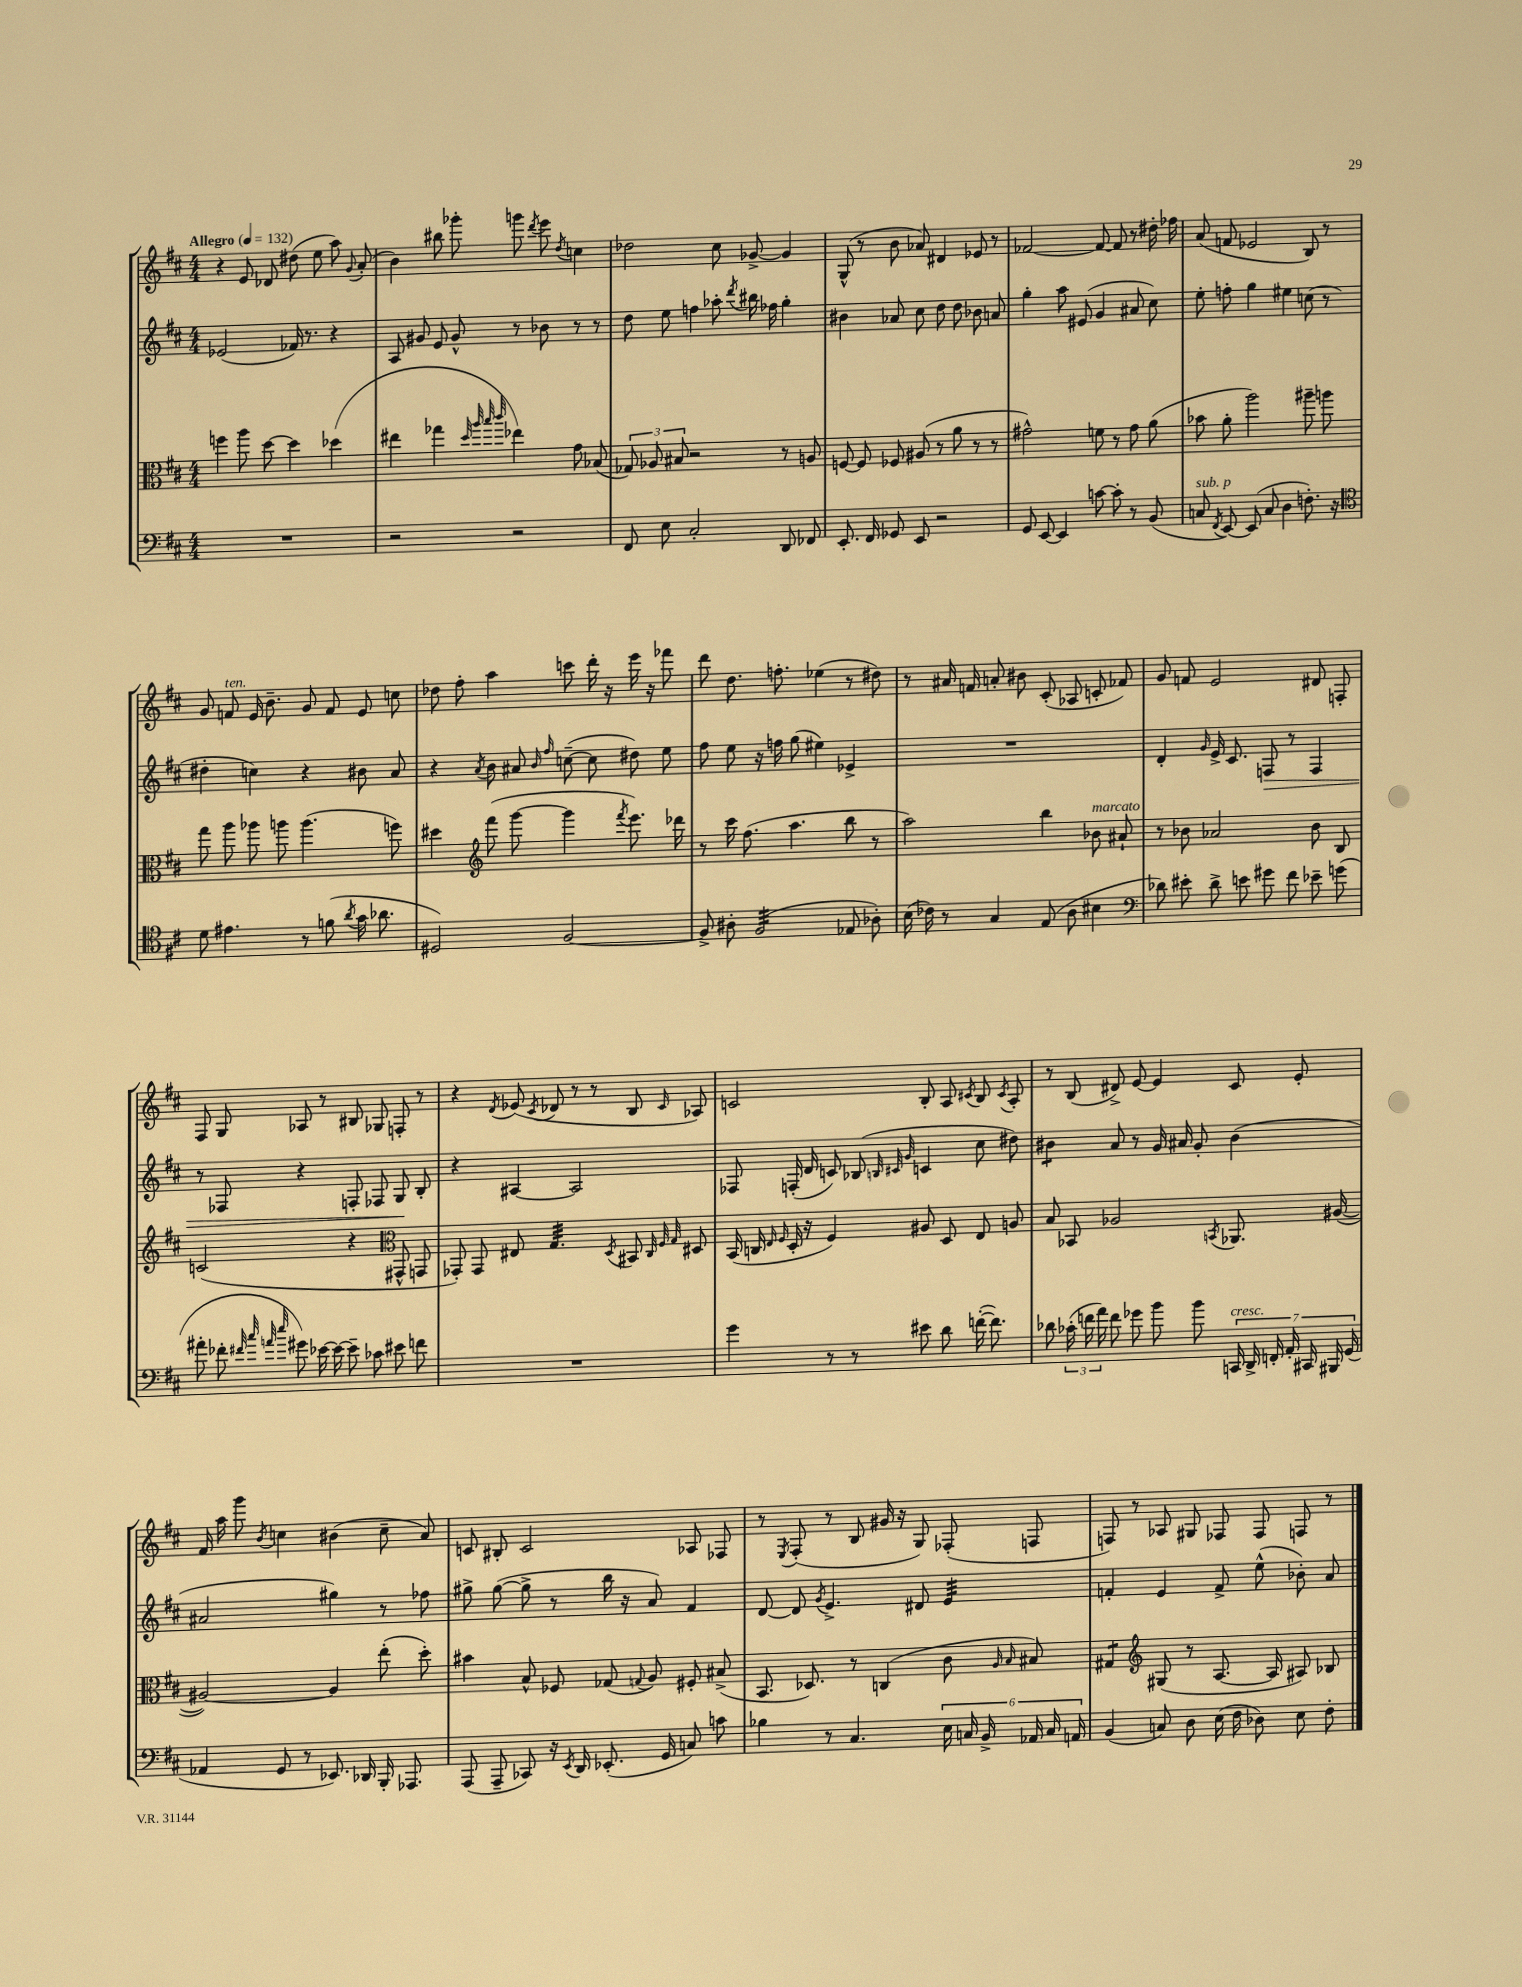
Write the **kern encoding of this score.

**kern	**kern	**kern	**kern
*staff4	*staff3	*staff2	*staff1
*clefF4	*clefC3	*clefG2	*clefG2
*k[f#c#]	*k[f#c#]	*k[f#c#]	*k[f#c#]
*M4/4	*M4/4	*M4/4	*M4/4
*MM132	*MM132	*MM132	*MM132
1r	4ff	(2e-	4r
.	8aa	.	8e
.	[8dd	.	8d-
.	4dd]	16f-)	(8dd#
.	.	8.r	.
.	.	.	8ee
.	(4dd-	4r	8aa)
.	.	.	8qqg
.	.	.	(8a'
=	=	=	=
2r	4ee#	8A	4b)
.	.	8g#	.
.	4gg-	8e	8bb#
.	.	8g#^^	8ggg-'
.	32qqdd	.	.
.	32qqaa	.	.
.	32qqbb	.	.
.	32qqccc#	.	.
2r	4ee-)	8r	8ggg
.	.	.	8qddd
.	.	8b-	8eee
.	.	.	8qdd
.	8g	8r	4cc
.	(8B-	8r	.
=	=	=	=
8FF#	12G-)	8dd	2dd-
.	12A-	.	.
8E	.	8ee	.
.	12B#	.	.
2C#'	2r	4ff	.
.	.	8aa-'	8cc#
.	.	8qddd	.
.	.	16bb#	[8g-^
.	.	16ff-	.
8DD	8r	4gg'	4g-]
8FF-	8A	.	.
=	=	=	=
8.EE'	[8F	4b#	(8G^^
.	8F]	.	8r
16FF#	.	.	.
8GG-	8F-	8a-	8b
8EE	(8A#	8cc#	8a-)
2r	8r	8dd	4d#
.	8a	8dd	.
.	8r	8b-	8e-
.	8r	8a	8r
=	=	=	=
8GG	2g#^^)	4gg'	[2f-
[8EE	.	.	.
4EE]	.	8aa	.
.	.	(8e#	.
[8c	8f	4g	8f-_
8c']	8r	.	8f-]
8r	8g#	8a#	8r
(8BB	(8a	8cc#)	16dd#'
.	.	.	16ff-
=	=	=	=
8C	8b-	8ee'	(8a
8qFF#	.	.	.
[8EE)	8a'	8ff'	8f
(8EE]	2aa)	4gg	2e-
8C	.	.	.
4D	.	4ee#	.
8.F')	8aa#~	(8cc	8B)
.	8aa	8r	8r
16r	.	.	.
=	=	=	=
*clefC4	*	*	*
8d	8gg	4dd#'	8g
4.e#	8aa	.	8f
.	8aa-	4cc)	16e
.	.	.	8.b~
.	8aa	.	.
8r	(4.aa	4r	8g
(8f	.	.	8f
8qa	.	.	.
16g	.	8b#	8e
8.a-	.	.	.
.	8ff)	8a	8cc
=	=	=	=
2D#)	4dd#	4r	8dd-
.	.	.	8ff#'
*	*clefG2	*	*
.	.	8qa	.
.	(8fff#	8b	4aa
.	[8ggg	8a#	.
.	.	16qqb	.
.	.	16qqff#	.
[2F#	4ggg]	([8cc~	8ccc
.	.	8cc]	16ddd'
.	.	.	16r
.	8qfff#	.	.
.	8.eee)	8dd#)	16eee
.	.	.	16r
.	.	8ee	8fff-
.	16ddd-	.	.
=	=	=	=
8F#^]	8r	8ff#	8ddd
8A#'	16ccc#	8ee	8.dd
.	(8.ff#	.	.
(2F#	.	16r	.
.	.	16ff	8.ff'
.	4.aa	(8gg	.
.	.	4ee#)	(4ee-
8E-	8bb	4e-^	8r
8A-')	8r	.	8dd#)
=	=	=	=
(16B	2aa)	1r	8r
16c-)	.	.	.
8r	.	.	16a#
.	.	.	16f
4G	.	.	8a'
.	.	.	8b#
(8E	4bb	.	(8c#'
8A	.	.	8A-
4B#	8b-	.	8c'
.	8a#`	.	8f-)
=	=	=	=
*clefF4	*	*	*
8d-)	8r	4d'	8g
8e#'	8b-	.	8f
.	.	16qqg	.
8d-^	2a-	16e^	2e
.	.	8.c#	.
8e	.	.	.
8g#	.	8F	.
8f#	.	8r	.
8e-~	8b-	4F	8d#
(8g	8B	.	8F'
=	=	=	=
8a#'	(2c	8r	8F#
8f-'	.	8F-	8G
32qqf#	.	.	.
32qqcc#	.	.	.
32qqa	.	.	.
32qqee	.	.	.
8g#)	.	4r	8A-
[16e-	.	.	8r
16e-_	.	.	.
8e-~]	4r	8F'	8B#
8c-	.	8F-	8G-
*	*clefC3	*	*
8e#	8GG#^^	8G	8F'
8f	8GG	8B'	8r
=	=	=	=
1r	8GG-')	4r	4r
.	8GG-	.	.
.	.	.	8qd
.	8E#	[4A#	(8e-
.	.	.	8qc#
.	4.G	.	8d-
.	.	2A#]	8r
.	.	.	8r
.	8qD	.	.
.	8BB#	.	8B
.	32qqC#	.	.
.	32qqF#	.	.
.	32qqG	.	16qqc#
.	8D#	.	8A-)
=	=	=	=
4g	(16BB	8F-	2c
.	16C	.	.
.	16qqE	.	.
.	16qqF#	.	.
.	16D'	(16F'	.
.	16r	16d	.
8r	4F#)	8c)	.
8r	.	(8B-	.
.	.	32qqB	.
.	.	32qqc#	.
.	.	32qqg	.
8e#	8A#	4c	8B'
8d	8D	.	8A
.	.	.	8qc#
([16f'	8E	8cc#	8B
8.f])	.	.	.
.	.	.	8qc#
.	8A	8dd#)	8A'
=	=	=	=
8d-	8B	4b#	8r
(24c-'	8BB-	.	(8B
24f	.	.	.
24a)	.	.	.
8f	2A-	8a	8d#^)
8g-	.	8r	[8e
8b	.	16g	4e]
.	.	16a#	.
8b	.	8g'	.
.	8qBB	.	.
28CC	8.AA-	(4b#	8c#
28DD^	.	.	.
28FF'	.	.	.
28AA'	.	.	.
.	.	.	8e'
28CC#	.	.	.
28BBB#	.	.	.
.	([16A#	.	.
(28GG	.	.	.
=	=	=	=
4AA-	2A#_)	2a#	16f#
.	.	.	16aa
.	.	.	8ggg
.	.	.	8qb
8GG	.	.	4cc
8r	.	.	.
8.EE-)	4A#]	4gg#)	(4b#
16DD-	.	.	.
16BBB'	(8ee'	8r	8cc~
8.AAA-	.	.	.
.	8dd')	8ff-	8a)
=	=	=	=
(8AAA	4b#	8gg#^	8c
8AAA~	.	([8gg#	8B#'
8CC-)	8B^^	8gg#^]	2c
16r	8F-	8r	.
8qEE	.	.	.
16DD	.	.	.
(8.EE-'	(8G-	16bb	.
.	.	16r	.
.	8qqG	.	.
.	8A)	8a)	.
16GG	.	.	.
8C)	8F#'	4f#	8A-
8c	(8B#^	.	8F-
=	=	=	=
4B-	8.BB	[8d	8r
.	.	.	8qE
.	.	8d]	(8F#'
.	8.D-)	.	.
.	.	8qg	.
8r	.	4.e^	8r
4.C#	8r	.	8B
.	(4C	.	16g#
.	.	.	16r
.	.	8d#	8G)
24E	8c#	4e	(8F-'
24C	.	.	.
24BB^	.	.	.
.	16qqA	.	.
.	16qqB	.	.
24AA-	8B#)	.	8F
24C	.	.	.
24AA	.	.	.
=	=	=	=
(4BB	4G#	4f'	8F)
.	.	.	8r
*	*clefG2	*	*
8C)	(8G#	4e	8A-
8D	8r	.	8G#
(16E	[8.A	8f^	8F-
16F#	.	.	.
8D-)	.	(8ee^^	8F-
.	16A]	.	.
8E	8A#)	8b-')	8F
8F#'	8B-	8a	8r
==	==	==	==
*-	*-	*-	*-
